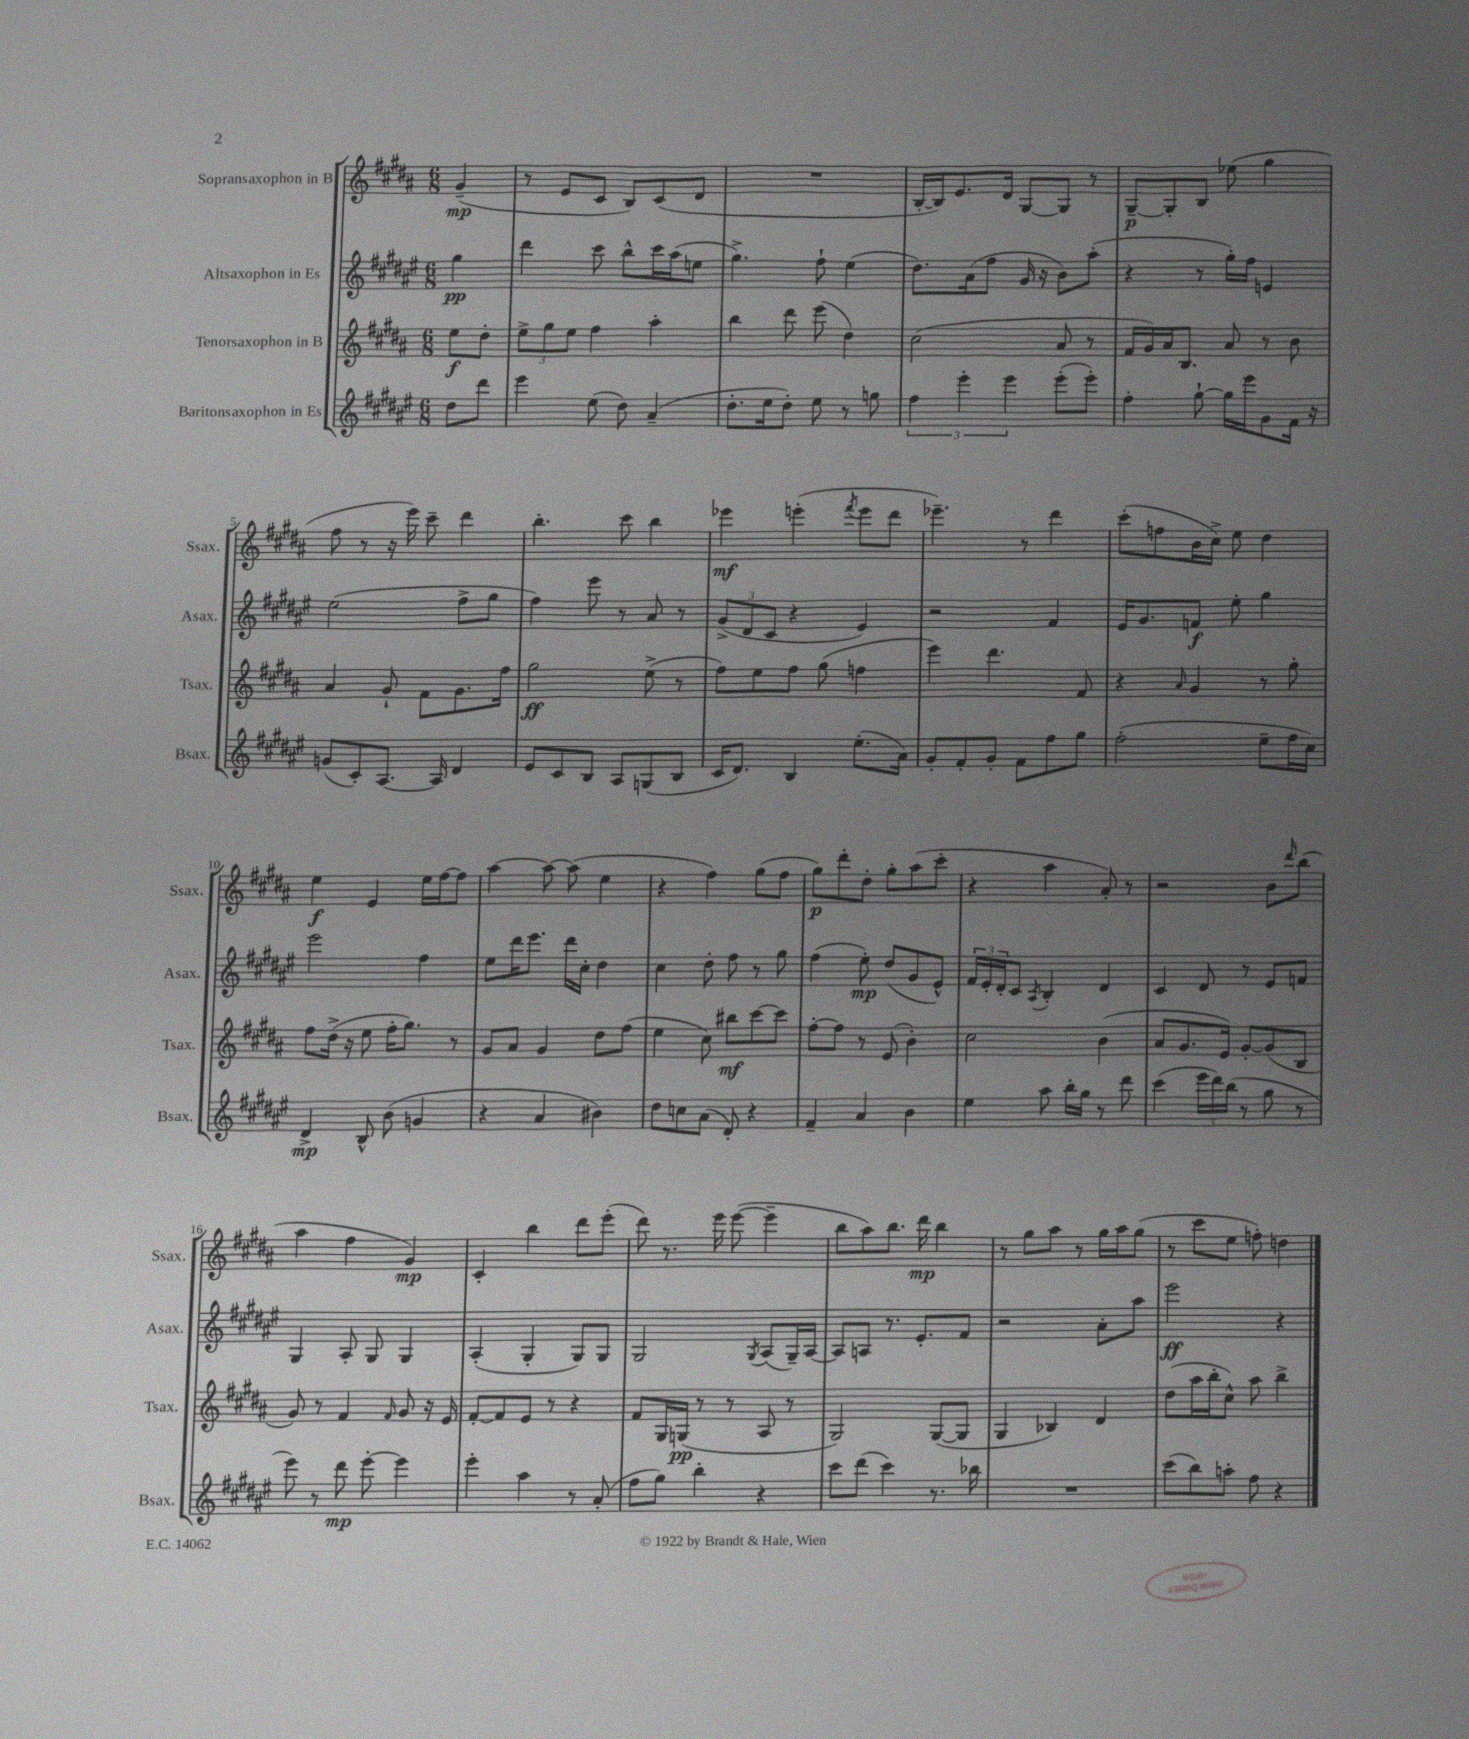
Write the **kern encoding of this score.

**kern	**kern	**kern	**kern
*staff4	*staff3	*staff2	*staff1
*clefG2	*clefG2	*clefG2	*clefG2
*k[f#c#g#d#a#e#]	*k[f#c#g#d#a#]	*k[f#c#g#d#a#e#]	*k[f#c#g#d#a#]
*M6/8	*M6/8	*M6/8	*M6/8
8dd#\L	8ee\L	4gg#\	(4g#~/
8ddd#\J	8dd#'\J	.	.
=	=	=	=
4eee#\	12ee^\L	4ddd#\	8r
.	12gg#\	.	.
.	.	.	8e/L
.	12ee\J	.	.
(8ee#\	4ff#\	8ccc#\	8c#/J
8dd#\)	.	8bb^^\L	8B/L)
(4a#~/	4aa#'\	16ccc#\L	(8c#/
.	.	(16aa#\J	.
.	.	8ee\J	8d#/J
=	=	=	=
8.dd#'\L	4bb\	4.gg#^\)	2.r
16ee#\k	.	.	.
8dd#'\J)	8ddd#\	.	.
8ee#\	(8eee\	8ff#`\	.
8r	4dd#\)	(4ee#\	.
8gg\	.	.	.
=	=	=	=
6ff#\	(2cc#\	8.dd#\L)	[16B'/LL
.	.	.	16B/]J)
.	.	.	8.e/
6eee#'\	.	.	.
.	.	(16a#\k	.
.	.	8ff#\J	.
.	.	.	16d#/Jk
6eee#\	.	.	.
.	.	16g#/	[8G#/L
.	.	16r	.
(8eee#'\L	8a#/	8b\L)	8G#/]J
8eee#'\J)	8r	(8aa#'\J	8r
=	=	=	=
4ff#'\	16f#/LL	4r	[8G#~/L
.	16g#/)	.	.
.	16a#/J	.	8G#'/]
.	8.B/J	.	.
[8gg#`\	.	8r	8B/J
16gg#\]LL	8a#/	16gg#'\LL)	(8ee-\
16eee#\J	.	16ff#\JJ	.
8g#\	8r	4e/	4gg#\
16f#\Jk	8b\	.	.
16r	.	.	.
=	=	=	=
(8g/L	4a#/	(2ee#\	8ff#\
8c#'/)	.	.	8r
[8.A#/J	8g#`/	.	16r
.	.	.	16eee\)
.	8f#\L	.	8ccc#~\
16A#/]	.	.	.
4d#/	8.g#\	8ff#^\L	4ddd#\
.	.	8gg#\J	.
.	16ff#\Jk	.	.
=	=	=	=
8e#/L	2gg#\	4ff#\)	4.bb'\
8c#/	.	.	.
8B/J	.	8eee#\	.
8A#/L	.	8r	8ccc#\
(8G/	(8ee^\	8a#/	4bb\
8B/J	8r	8r	.
=	=	=	=
16c#/LK	8ff#\L)	(12g#^/L	4eee-\
8.d#/J)	.	.	.
.	.	12d#/	.
.	8ee\	.	.
.	.	12c#/J	.
4B/	8ff#\J	4r	(4eee'\
.	(8gg#\	.	.
.	.	.	8qfff#/
(8.ee#'\L	4ff\	4e#/)	8eee\L
.	.	.	8ddd#\J
16a#\Jk)	.	.	.
=	=	=	=
8g#'/L	4eee\)	2r	4.eee-~\)
8f#'/	.	.	.
8g#'/J	4.ddd#\	.	.
8f#\L	.	.	8r
8ff#\	.	4f#/	4ddd#\
8gg#\J	8f#/	.	.
=	=	=	=
(2ff#'\	4r	16e#/LK	(8ccc#'\L
.	.	8.g#/	.
.	.	.	8ff\
.	16qqa#/	.	.
.	4g#/	8f/J	16b\L
.	.	.	16cc#^\JJ)
.	.	8ee#'\	8ee\
8ee#~\L	8r	4gg#\	4dd#\
16ff#\L	8gg#'\	.	.
16cc#\JJ)	.	.	.
=	=	=	=
4d#^/	8ff#\L	2eee#\	4ee\
.	(16dd#^\Jk	.	.
.	16r	.	.
8B^^/	8ee\	.	4e/
(8b\	16ff#'\LK	.	.
.	8.gg#\J)	.	.
4g/	.	4ff#\	16ee\LL
.	.	.	[16ff#\J
.	8r	.	8ff#\]J
=	=	=	=
4r	8g#/L	8ee#\L	[4aa#\
.	8a#/J	16ddd#\K	.
.	.	8.eee#\J	.
4a#/	4g#/	.	8aa#\_
.	.	16ddd#\LL	(8aa#\]
.	.	16cc#'\JJ	.
4b#\)	8dd#\L	4dd#\	4ee\
.	(8ff#\J	.	.
=	=	=	=
8dd#\L	4ee\	4cc#\	4r
8cc\	.	.	.
(8a#\J	8cc#\)	8dd#'\	4ff#\)
8d#'/)	8bb#\L	8ff#\	.
4r	[8ccc#\	8r	(8gg#\L
.	8ccc#\]J	8gg#\	8ff#\J
=	=	=	=
4f#~/	[8ff#'\L	(4ff#\	8gg#\L)
.	8ff#\]J	.	8ddd#'\
4a#/	8r	8ee#'\)	8dd#'\J
.	(8e/	(8dd#/L	8gg#'\L
4b\	4b'\)	8g#/	(8aa#\
.	.	8e#^^/J)	8ccc#'\J
=	=	=	=
4ee#\	2cc#\	24f#/LL	4r
.	.	24e#'/	.
.	.	24d#'/J	.
.	.	8c#/J	.
.	.	8qA#/	.
8aa#\	.	4B'/	4aa#\
16bb'\LL	.	.	.
16gg#\JJ	.	.	.
8r	(4b\	4d#/	8a#'/)
8ddd#\	.	.	8r
=	=	=	=
(4ccc#\	8a#/L	4c#/	2r
.	8.g#/	.	.
24eee#\LL	.	8d#/	.
24ddd#\)	.	.	.
.	16e/Jk)	.	.
(24bb\JJ	.	.	.
8r	[8g#'/L	8r	.
8gg#\	(8g#/]	8e#/L	8b\L
.	.	.	16qqddd#/
8r	8B/J	8f/J	(8bb\J
=	=	=	=
8eee#\)	8g#/)	4G#/	4aa#\
8r	8r	.	.
8ddd#\	4f#/	8A#'/	4ff#\
[8eee#'\	.	8G#/	.
.	16qqf#/	.	.
4eee#\]	8g#/	4G#/	4g#/)
.	16r	.	.
.	16e/	.	.
=	=	=	=
4eee#'\	[8f#'/L	(4A#'/	4c#'/
.	8f#/]	.	.
4aa#\	8e/J	4G#'/	4bb\
.	8r	.	.
8r	4r	8G#/L)	8ddd#\L
(8a#'/	.	8G#/J	(8eee'\J
=	=	=	=
8ff#\L	8f#/L	2G#/	8ddd#\)
8gg#\J)	16G#/L	.	8.r
.	(16G/JJ	.	.
4bb'\	8r	.	.
.	.	.	16eee\
.	8r	.	([8eee\
.	.	8qG#/	.
4r	8A#/	(8A#/L	4eee~\]
.	8r	16G#~/L)	.
.	.	[16A#/JJ	.
=	=	=	=
8ccc#\L	2G#/)	8A#/]L	8bb\L
(8ddd#\J	.	8A/J	8aa#\)
4ccc#\)	.	8.r	8.bb\J
.	.	8.e#'/L	16ddd#\
8.r	([8G#/L	.	4bb\
.	8G#/]J	8f#/J	.
16bb-\	.	.	.
=	=	=	=
2.r	4G#/	2r	8r
.	.	.	8gg#\L
.	4B-/)	.	8aa#\J
.	.	.	8r
.	4d#/	8a#'\L	16gg#\LL
.	.	.	16aa#\J
.	.	8aa#\J	(8gg#\J
=	=	=	=
(8ccc#\L	(8dd#\L	2eee#\	8r
8bb\)	16aa#\L	.	8ccc#\L
.	16bb'\J	.	.
8aa'\J	8cc#^^\J)	.	8ee\J
8ff#\	8aa#\	.	8ff'\)
4r	4bb^\	4r	4dd\
==	==	==	==
*-	*-	*-	*-
